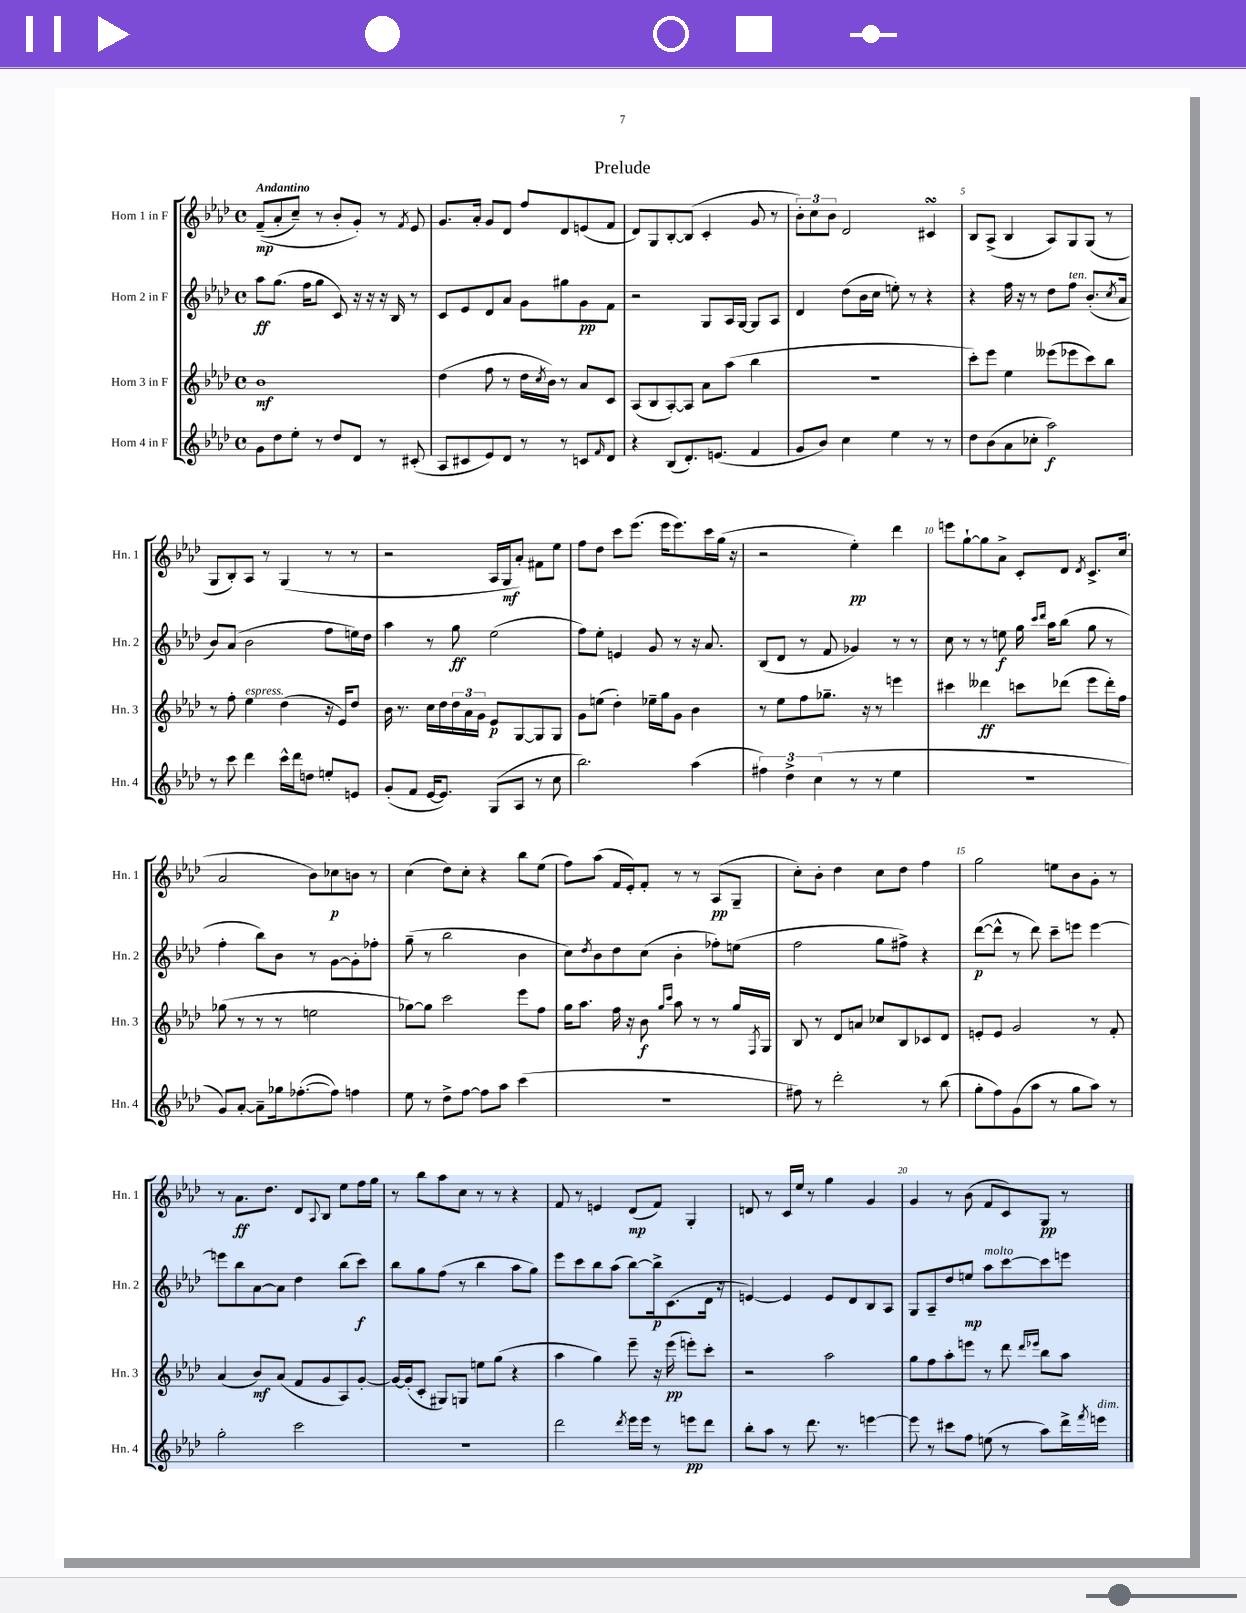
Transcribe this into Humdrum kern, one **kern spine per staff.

**kern	**kern	**kern	**kern
*staff4	*staff3	*staff2	*staff1
*clefG2	*clefG2	*clefG2	*clefG2
*k[b-e-a-d-]	*k[b-e-a-d-]	*k[b-e-a-d-]	*k[b-e-a-d-]
*M4/4	*M4/4	*M4/4	*M4/4
*met(c)	*met(c)	*met(c)	*met(c)
8g\L	1b-	8aa-\L	&((8f~/L
8dd-\	.	(8.gg\J	8a-'/
8ee-'\J	.	.	8cc~/J)
.	.	16ff\LK	.
8r	.	8gg\J	8r
8dd-/L	.	8c/)	8b-'/L
8d-/J	.	16r	8g'/J&)
.	.	16r	.
8r	.	16r	8r
.	.	16B-/	.
.	.	.	8qf/
(8c#'/	.	8r	8e-/
=	=	=	=
8A-/L	(4dd-\	8c/L	8.g/L
8c#/	.	8e-/	.
.	.	.	16a-'/Jk
8e-/)	8ff\	8d-/	8g/L
8d-/J	8r	8a-/J	8d-/J
8r	16dd-\LL	8g\L	8ff/L
.	8qcc/	.	.
.	16b-\JJ)	.	.
8r	8r	8gg#\	8d-/
8c/L	8a-/L	8g\	(8e/
16qqf/	.	.	.
8d-/J	8c/J	8f\J	8f/J
=	=	=	=
4r	(8A-/L	2r	8d-/L)
.	8B-/	.	8G/
(8B-/L	[8A-'/)	.	[8B-'/
8.d-'/)	8A-/]J	.	(8B-/]J
.	8a-\L	8G/L	4c'/
(8.e/J	.	.	.
.	(8aa-\J	16A-/L	.
.	.	[16G/JJ	.
4f/	4bb-\	8G/]L	8g/
.	.	8A-/J	8r
=	=	=	=
8g/L	1r	4d-/	12b-'\L)
.	.	.	12cc\
8b-/J)	.	.	.
.	.	.	12b-\J
4cc\	.	(8dd-\L	2d-/
.	.	16b-\L	.
.	.	16cc\JJ	.
4ee-\	.	8ee'\)	.
.	.	8r	.
8r	.	4r	4c#/
8r	.	.	.
=	=	=	=
8dd-\L	8ccc'\L)	4r	8B-/L
(8b-\	8eee-\J	.	(8A-^/J
8a-\	4ee-\	16ff\	4B-/
.	.	16r	.
8cc-'\J	.	8r	.
2aa-\)	(8eee--\L	8dd-\L	8A-/L)
.	8eee-\	8ff\J	8G/
.	8ccc\)	(8.b-'/L	(8G/J
.	8bb-\J	.	8r
.	.	8qcc/	.
.	.	16a-/Jk	.
=	=	=	=
8r	8r	8b-/L)	8G/L
8ccc\	8ff'\	(8a-/J	8B-'/)
4ddd-\	4ee-\	2b-\	8A-/J
.	.	.	8r
16ccc^^\LL	(4dd-\	.	(4G/
16ddd-\J	.	.	.
8dd\J	.	.	.
8ee'/L	16r	8ff\L	8r
.	16e-/LK)	.	.
8e/J	8dd-/J	16ee\L)	8r
.	.	16dd-\JJ	.
=	=	=	=
(8g'/L	16b-\	4aa-\	2r
.	8.r	.	.
8f/J	.	.	.
[16e-/LK	16cc\LL	8r	.
8.e-/]J)	16dd-\	.	.
.	24dd-\	8gg\	.
.	24a-\	.	.
.	24g\JJ	.	.
(8G/L	8e-/L	(2ee-\	16A-/LL
.	.	.	16G/J
8A-/J	[8G/	.	8a-'/J)
8r	8G/]	.	8f#\L
8cc\	8G/J	.	8ee-\J
=	=	=	=
2.bb-\)	8g\L	8ff\L)	8ff\L
.	(8ee\J	8ee-'\J	8dd-\J
.	4dd-'\)	4e/	8ccc\L
.	.	.	(8.eee-\J
.	16ee-~\LL	8g/	.
.	16gg\J	.	16eee-\LK
.	8g\J	8r	8.eee-\)
(4aa-\	4b-\	16r	.
.	.	8.a-/	16ccc\L
.	.	.	(16gg\JJ
.	.	.	16r
=	=	=	=
6ff#\)	8r	(8B-/L	2r
.	8ee-\L	8d-/J	.
6dd-^\	.	.	.
.	8ff\	8r	.
(6cc\	.	.	.
.	8.gg-~\J	8f/	.
8r	.	4g-/)	4ee-'\)
.	16r	.	.
8r	8r	.	.
4ee-\	4eee\	8r	4ddd-\
.	.	8r	.
=	=	=	=
1r	4ccc#\	8cc\	8eee\L
.	.	8r	[8gg`\
.	4ddd--\	8r	8gg\]
.	.	8ee\	8a-^\J
.	8ccc\L	16gg\	8c'/L
.	.	16qqccc/LL	.
.	.	16qqddd-/JJ	.
.	.	16aa-\LK	.
.	(8ddd-\J	(8bb-\J	8d-/J
.	.	.	8qd-/
.	8eee-\L	8gg\	8.c^/L
.	16ddd-'\L)	8r	.
.	16ff\JJ	.	(16cc/Jk
=	=	=	=
8g/L)	(8gg-\	4ff'\	2a-/
[8a-'/J	8r	.	.
8a-~\]L	8r	8bb-\L)	.
16gg-\k	8r	8b-\J	.
([8.ff-'\	.	.	.
.	2ee\	8r	8b-\L)
8ff-\]J)	.	[8g\L	8cc-\
4ff\	.	8g'\]	8b\J
.	.	8ff-'\J	8r
=	=	=	=
8ee-\	[8gg-\L)	(8gg~\	(4cc\
8r	8gg-\]J	8r	.
8dd-^\L	2ccc\	2bb-\	8dd-\L)
[8ff\J	.	.	8cc'\J
8ff\]L	.	.	4r
8aa-\J	.	.	.
(4ccc\	8eee-\L	4b-\	8bb-\L
.	8ff\J	.	(8ee-\J
=	=	=	=
1r	16gg\LK	8cc\L)	8ff\L)
.	8.aa-\J	.	.
.	.	8qdd-/	.
.	.	8b-\	(8aa-\J
.	16ff\	8dd-\	16f/LL
.	16r	.	16e-'/J)
.	8b-\	(8cc\J	8f'/J
.	16qqgg/LL	.	.
.	16qqccc/JJ	.	.
.	8aa-\	4b-'\	8r
.	8r	.	8r
.	8r	8ff-'\L)	(8A-/L
.	16gg/LL	(8ee\J	8G~/J
.	8qF/	.	.
.	16G/JJ	.	.
=	=	=	=
8ff#\)	8B-/	2ff\	8cc'\L)
8r	8r	.	8b-'\J
2ddd-'\	8d-/L	.	4dd-\
.	8a/J	.	.
.	8cc-/L	8gg\L	8cc\L
.	8B-/	8ff#^\J)	8dd-\J
8r	8c-/	4r	4ff\
(8bb-\	8d-/J	.	.
=	=	=	=
8gg'\L	8e'/L	([8ddd-\L	2gg\
8ff\)	8e/J	8ddd-^^\]J	.
(8g\	2g/	8r	.
8aa-\J	.	8ddd-\)	.
8r	.	8ccc~\L	8ee\L
8gg\L	.	8eee\J	8b-\
8aa-\J)	8r	[4eee\	8g'\J
8r	8f'/	.	8r
=	=	=	=
2gg'\	(4a-/	8eee\]L	8r
.	.	8bb-\	8.a-\L
.	8b-/L)	[8a-\	.
.	.	.	8.dd-\J
.	(8a-/J	8a-\]J	.
2ccc\	8f/L	4dd-\	8d-/L
.	.	.	8qqA-/
.	8g/	.	8B-/J
.	8A-/)	(8bb-\L	8ee-\L
.	[8g'/J	8ccc\J)	16ff\L
.	.	.	16gg\JJ
=	=	=	=
1r	16g/_LL	8bb-\L	8r
.	(16g'/]J	.	.
.	8c'/J	8gg\	8bb-\L
.	8G#/L)	(8ff\J	8aa-\
.	8G/J	8r	8cc\J
.	8ee\L	4bb-\	8r
.	(8gg\J	.	8r
.	4r	8aa-\L	4r
.	.	8gg\J)	.
=	=	=	=
2ddd-\	4aa-\	8eee-\L	8f/
.	.	8ccc\	8r
.	4gg\)	8bb-\	4e/
.	.	(8aa-\J	.
8qddd-/	.	.	.
16eee-\LL	8eee-~\	[8bb-\L)	(8d-/L
16eee-\JJ	.	.	.
8r	16r	16bb-^\]k	8f/J)
.	(16eee-\	(8.c\	.
8eee\L	8eee'\L)	.	4G'/
8ddd-\J	8ccc'\J	16d-\Jk	.
.	.	16r	.
=	=	=	=
8bb-'\L	2r	[4e/)	8d/
8aa-\J	.	.	8r
8r	.	4e/]	16c/LL
.	.	.	16ee-/JJ
8.ddd-\	.	.	8r
.	2aa-\	8e/L	4gg\
8.r	.	.	.
.	.	8d-/	.
[4eee\	.	8B-/	4g/
.	.	8A-/J	.
=	=	=	=
8eee\]	8gg\L	8G/L	4g/
8r	8ff\	8A-~/	.
8ccc#\L	8aa-'\	8dd-/	8r
8ff\J	8eee\J	8ee/J	(8b-\
(8ee\	8r	8aa-\L	8f/L
8r	8ddd-\	[8ccc\	8c/)
.	16qqddd-/LL	.	.
.	16qqeee-/JJ	.	.
8aa-\L)	8bb-\L	8ccc\]	8G/J
16ddd-^\L	8aa-\J	8eee\J	8r
8qfff/	.	.	.
16eee\JJ	.	.	.
==	==	==	==
*-	*-	*-	*-
